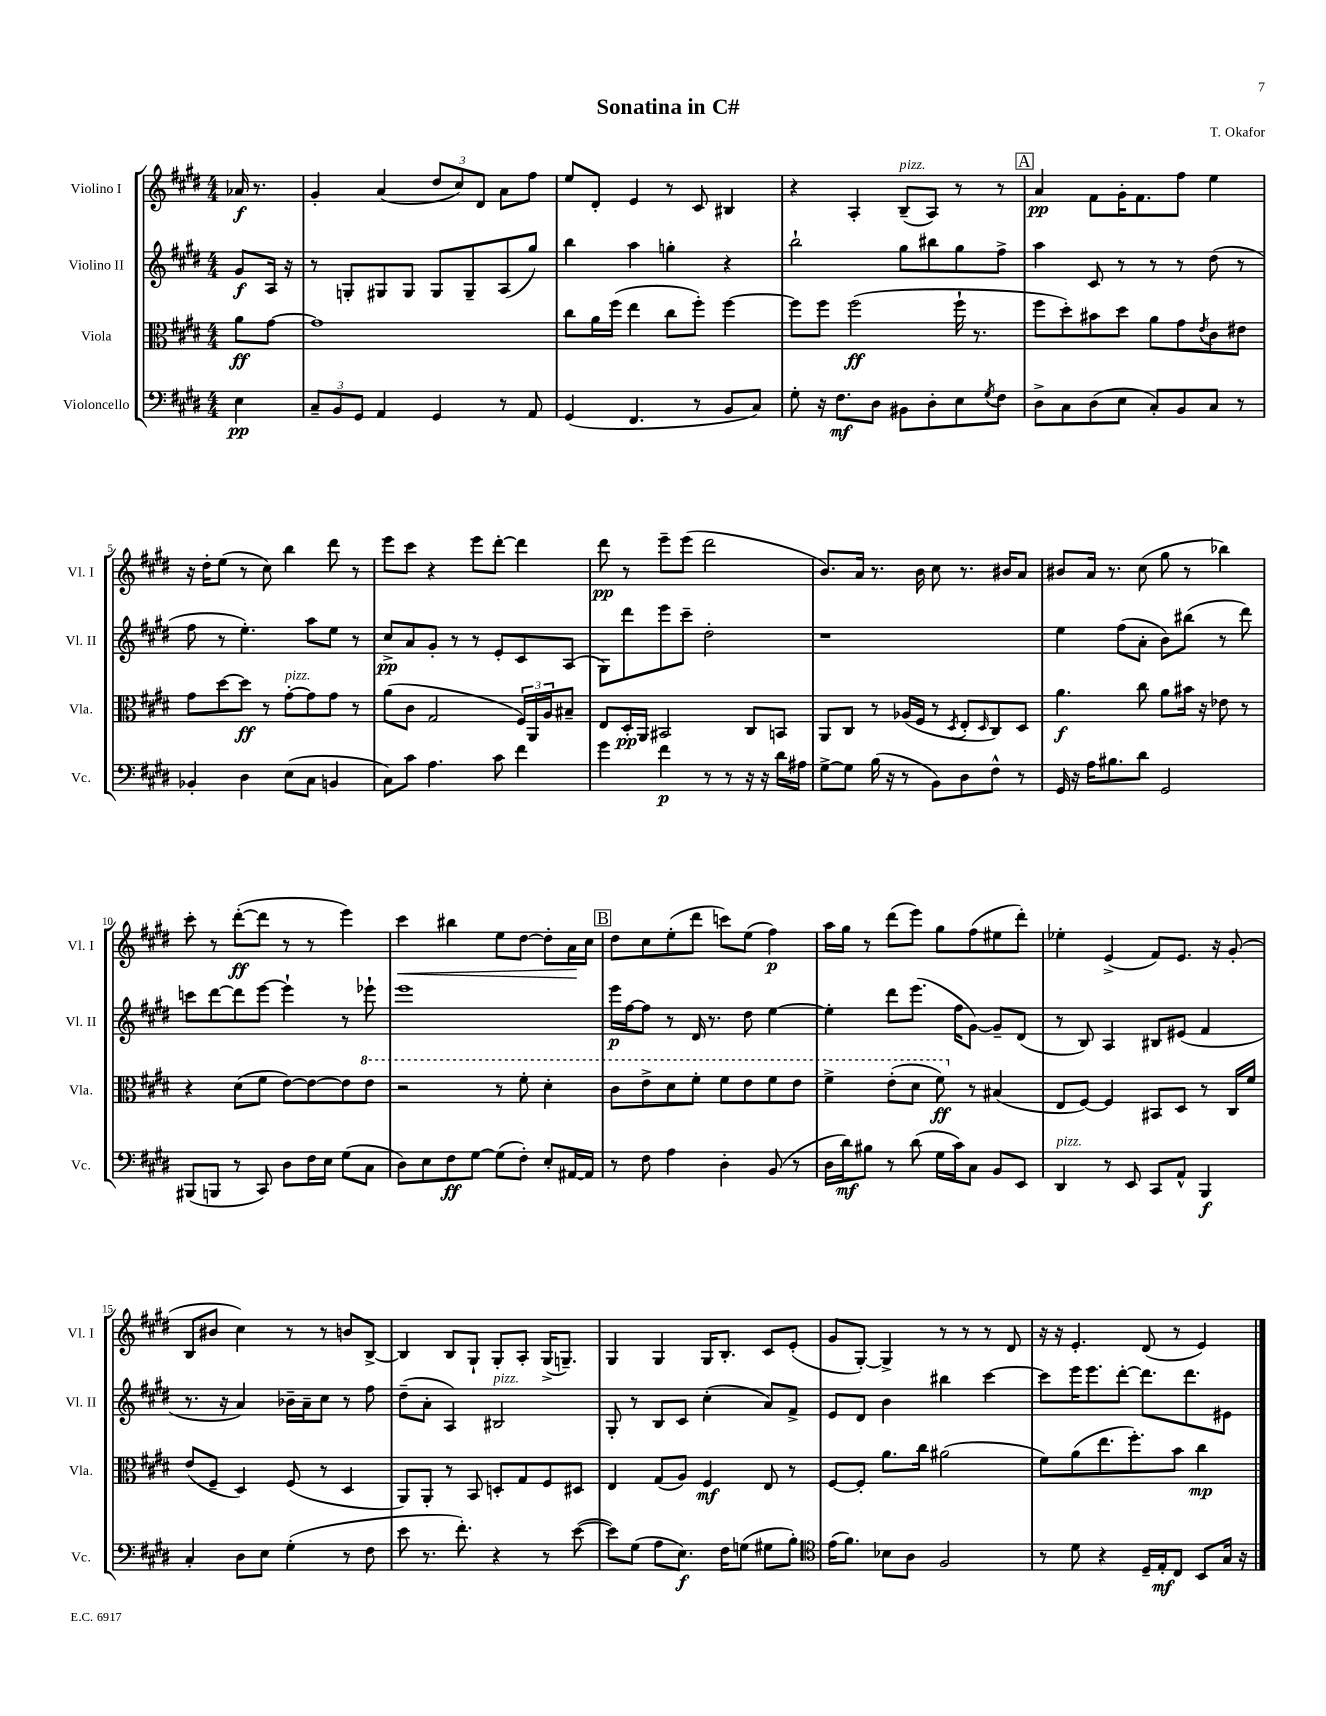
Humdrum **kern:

**kern	**kern	**kern	**kern
*staff4	*staff3	*staff2	*staff1
*clefF4	*clefC3	*clefG2	*clefG2
*k[f#c#g#d#]	*k[f#c#g#d#]	*k[f#c#g#d#]	*k[f#c#g#d#]
*M4/4	*M4/4	*M4/4	*M4/4
4E\	8a\L	8g#/L	16a-/
.	.	.	8.r
.	[8g#\J	16A/Jk	.
.	.	16r	.
=	=	=	=
12C#~/L	1g#]	8r	4g#'/
12BB/	.	.	.
.	.	8G'/L	.
12GG#/J	.	.	.
4AA/	.	8G#/	(4a/
.	.	8G#/J	.
4GG#/	.	8G#/L	12dd#/L
.	.	.	12cc#/)
.	.	8G#~/	.
.	.	.	12d#/J
8r	.	(8A/	8a\L
8AA/	.	8gg#/J)	8ff#\J
=	=	=	=
(4GG#/	8cc#\L	4bb\	8ee/L
.	16a\L	.	8d#'/J
.	(16ff#\JJ	.	.
4.FF#/	4ee\	4aa\	4e/
.	8cc#\L	4gg'\	8r
8r	8ff#'\J)	.	8c#/
8BB/L	[4ff#\	4r	4B#/
8C#/J)	.	.	.
=	=	=	=
8G#'\	8ff#\]L	2bb`\	4r
16r	8ff#\J	.	.
8.F#\L	.	.	.
.	(2ff#\	.	4A'/
8D#\J	.	.	.
8BB#\L	.	8gg#\L	(8B~/L
8D#'\	.	8bb#\	8A/J)
8E\	16ff#`\	8gg#\	8r
.	8.r	.	.
8qG#/	.	.	.
8F#\J	.	8ff#^\J	8r
=	=	=	=
8D#^\L	8ff#\L	4aa\	4a/
8C#\	8dd#'\)	.	.
(8D#\	8b#\	8c#/	8f#\L
8E\J	8dd#\J	8r	16g#'\K
.	.	.	8.f#\
8C#'/L)	8a\L	8r	.
8BB/	8g#\	8r	8ff#\J
.	8qe/	.	.
8C#/J	8c#\	(8dd#\	4ee\
8r	8e#\J	8r	.
=	=	=	=
4BB-'/	8g#\L	8ff#\	16r
.	.	.	16dd#'\LK
.	[8dd#\	8r	(8ee\J
4D#\	8dd#\]J	4.ee'\)	8r
.	8r	.	8cc#\)
(8E\L	[8g#'\L	.	4bb\
8C#\J	8g#\]	8aa\L	.
4BB/	8g#\J	8ee\J	8ddd#\
.	8r	8r	8r
=	=	=	=
8C#\L)	(8a\L	8cc#^/L	8eee\L
8c#\J	8c#\J	8a/	8ccc#\J
4.A\	2G#/	8g#'/J	4r
.	.	8r	.
.	.	8r	8eee\L
8c#\	.	8e'/L	[8ddd#'\J
4f#\	24F#/LL)	8c#/	4ddd#\]
.	24AA/	.	.
.	24A/J	.	.
.	8B#~/J	(8A/J	.
=	=	=	=
4g#\	8E/L	8G#\L)	8ddd#\
.	16D#'/L	8ddd#\	8r
.	16AA/JJ	.	.
4f#\	2BB#/	8eee\	8eee~\L
.	.	8ccc#~\J	(8eee\J
8r	.	2dd#'\	2ddd#\
8r	.	.	.
16r	8C#/L	.	.
16r	.	.	.
16d#\LL	8BB/J	.	.
16A#\JJ	.	.	.
=	=	=	=
[8G#^\L	8AA/L	1r	8.b/L)
8G#\]J	8C#/J	.	.
.	.	.	16a/Jk
(16B\	8r	.	8.r
16r	.	.	.
8r	(16A-/LL	.	.
.	16F#/JJ	.	16b\
8BB\L)	8r	.	8cc#\
.	8qD#/	.	.
8D#\	8E'/L	.	8.r
.	16qqD#/	.	.
8F#^^\J	8C#/)	.	.
.	.	.	16b#/LK
8r	8D#/J	.	8a/J
=	=	=	=
16GG#/	4.a\	4ee\	8b#/L
16r	.	.	.
16A\LK	.	.	16a/Jk
8.B#\	.	.	8.r
.	.	(8ff#\L	.
8d#\J	8cc#\	8a'\J	(8cc#\
2GG#/	8a\L	8b\L)	8gg#\
.	16b#\Jk	(8bb#\J	8r
.	16r	.	.
.	8e-\	8r	4bb-\)
.	8r	8ddd#\)	.
=	=	=	=
(8BBB#/L	4r	8ccc\L	8ccc#'\
8BBB/J	.	[8ddd#\	8r
8r	(8d#\L	8ddd#\]	([8ddd#'\L
8CC#/)	8f#\J	[8eee\J	8ddd#\]J
8D#\L	[8e\L)	4eee`\]	8r
16F#\L	8e\_	.	8r
16E\JJ	.	.	.
(8G#\L	8e\]	8r	4eee\)
8C#\J	8ee\J	8eee-`\	.
=	=	=	=
8D#\L)	2r	1eee	4ccc#\
8E\	.	.	.
8F#\	.	.	4bb#\
[8G#\J	.	.	.
(8G#\]L	8r	.	8ee\L
8F#'\J)	8ff#'\	.	[8dd#\J
8E'/L	4dd#'\	.	8dd#'\]L
[16AA#/L	.	.	16a\L
16AA#/]JJ	.	.	16cc#\JJ
=	=	=	=
8r	8cc#\L	16eee\LL	8dd#\L
.	.	[16ff#\J	.
8F#\	8ee^\	8ff#\]J	8cc#\
4A\	8dd#\	8r	(8ee'\
.	8ff#'\J	16d#/	8ddd#\J
.	.	8.r	.
4D#'\	8ff#\L	.	8ccc\L)
.	8ee\	8dd#\	(8ee\J
(8BB/	8ff#\	[4ee\	4ff#\)
8r	8ee\J	.	.
=	=	=	=
16D#\LL	4ff#^\	4ee'\]	16aa\LL
16d#\J)	.	.	16gg#\JJ
8B#\J	.	.	8r
8r	(8ee'\L	8ddd#\L	(8ddd#\L
(8d#\	8dd#\J	(8.eee\J	8eee\J)
16G#\LL	8ff#\)	.	8gg#\L
16c#\J)	.	16ff#\LK	.
8C#\J	8r	[8g#\J)	(8ff#\
8BB/L	(4B#/	8g#~/]L	8ee#\
8EE/J	.	(8d#/J	8ddd#'\J)
=	=	=	=
4DD#/	8E/L	8r	4ee-'\
.	[8F#/J)	8B/)	.
8r	4F#/]	4A/	(4e^/
8EE/	.	.	.
8CC#/L	8BB#/L	8B#/L	8f#/L)
8AA^^/J	8D#/J	(8e#/J	8.e/J
4BBB/	8r	4f#/	.
.	.	.	16r
.	16C#/LL	.	(8g#'/
.	16f#/JJ	.	.
=	=	=	=
4C#'/	(8e/L	8.r	8B/L
.	8F#~/J	.	8b#/J
.	.	16r	.
8D#\L	4D#/)	4a/)	4cc#\)
8E\J	.	.	.
(4G#'\	(8F#/	16b-~\LL	8r
.	.	16a~\J	.
.	8r	8cc#\J	8r
8r	4D#/	8r	8b/L
8F#\	.	8ff#\	[8B^/J
=	=	=	=
8e\	8AA/L)	(8dd#~\L	4B/]
8.r	8AA'/J	8a'\J	.
.	8r	4A/)	8B/L
8.f#'\)	.	.	.
.	8BB/	.	8G#`/J
4r	8D'/L	2B#/	8G#'/L
.	8G#/	.	8A'/J
8r	8F#/	.	(16G#^/LK
.	.	.	8.G~/J)
([8e\	8D#/J	.	.
=	=	=	=
8e\]L)	4E/	8G#'/	4G#/
(8G#\J	.	8r	.
8A\L	(8G#/L	8B/L	4G#/
8.E\J)	8A/J)	8c#/J	.
.	4F#/	(4cc#'\	16G#/LK
16F#\LK	.	.	8.B'/J
(8G\J	.	.	.
8G#\L	8E/	8a/L)	8c#/L
8B'\J)	8r	8f#^/J	(8e'/J
=	=	=	=
*clefC4	*	*	*
(16e\LK	[8F#/L	8e/L	8g#/L
8.f#\J)	.	.	.
.	8F#'/]J	8d#/J	[8G#'/J)
8B-\L	8.a\L	4b\	4G#^/]
8A\J	.	.	.
.	16cc#\Jk	.	.
2F#/	(2a#\	4bb#\	8r
.	.	.	8r
.	.	[4ccc#\	8r
.	.	.	8d#/
=	=	=	=
8r	8f#\L)	8ccc#\]L	16r
.	.	.	16r
8d#\	(8a\	16eee\K	4.e'/
.	.	8.eee\	.
4r	8.ee\	.	.
.	.	[8ddd#'\J	.
.	8.ff#'\)	.	.
16D#~/LL	.	8.ddd#\]L	(8d#/
16E'/J	.	.	.
8C#/J	8b\J	.	8r
.	.	8.ddd#\	.
8BB/L	4cc#\	.	4e/)
16G#/Jk	.	8e#\J	.
16r	.	.	.
==	==	==	==
*-	*-	*-	*-
